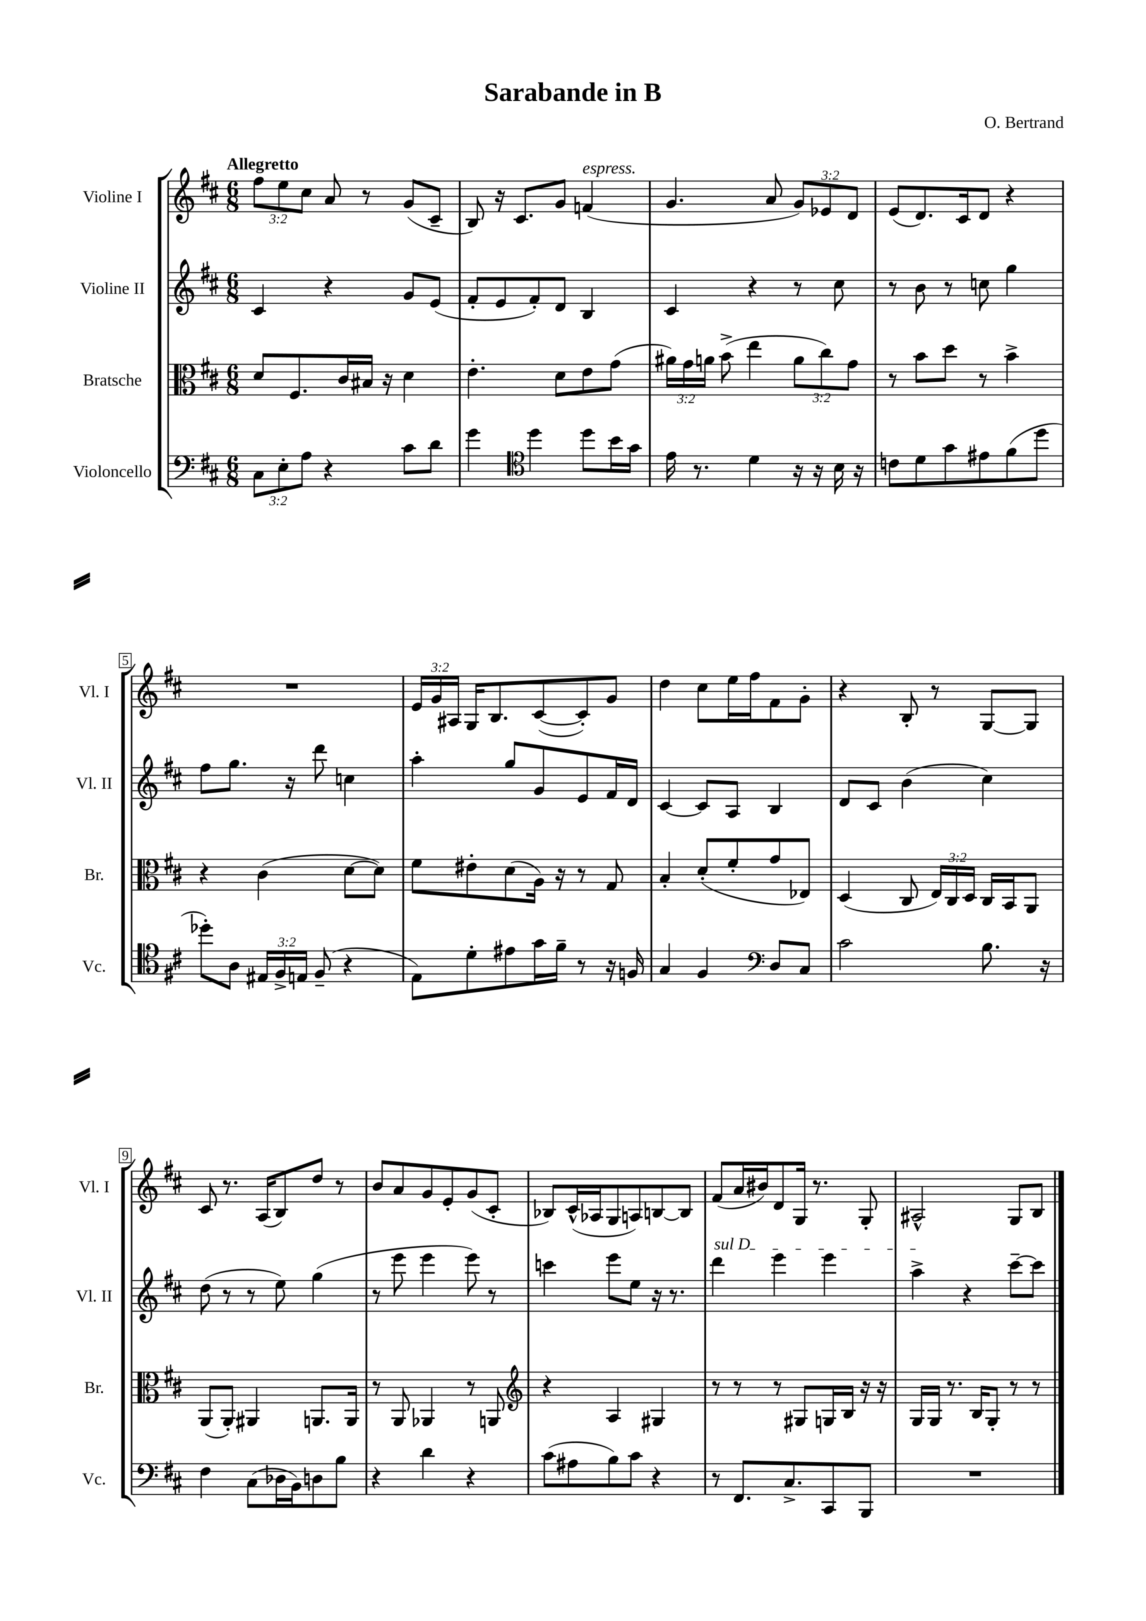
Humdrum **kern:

**kern	**kern	**kern	**kern
*staff4	*staff3	*staff2	*staff1
*clefF4	*clefC3	*clefG2	*clefG2
*k[f#c#]	*k[f#c#]	*k[f#c#]	*k[f#c#]
*M6/8	*M6/8	*M6/8	*M6/8
12C#	8d	4c#	12ff#
12E'	.	.	12ee
.	8.F#	.	.
12A	.	.	12cc#
4r	.	4r	8a
.	16c#	.	.
.	16B#	.	8r
.	16r	.	.
8c#	4d	8g	(8g
8d	.	(8e	8c#~
=	=	=	=
4g	4.e'	8f#'	8B)
.	.	8e	16r
.	.	.	8.c#
*clefC4	*	*	*
4dd	.	8f#')	.
.	8d	8d	8g
8dd	8e	4B	(4f
16b	(8g	.	.
16g	.	.	.
=	=	=	=
16e	24a#)	4c#	4.g
.	24g	.	.
8.r	.	.	.
.	24a	.	.
.	(8b^	.	.
4d	4ee	4r	.
.	.	.	8a
16r	12a	8r	12g)
16r	.	.	.
.	12cc#)	.	12e-
16B	.	8cc#	.
.	12g	.	12d
16r	.	.	.
=	=	=	=
8c	8r	8r	(8e
8d	8b	8b	8.d)
8g	8dd	8r	.
.	.	.	16c#
8e#	8r	8cc	8d
(8f#	4b^	4gg	4r
8dd	.	.	.
=	=	=	=
8dd-')	4r	8ff#	2.r
8A	.	8.gg	.
24E#	(4c#	.	.
24F#^	.	.	.
.	.	16r	.
24E	.	.	.
(8F#~	.	8ddd	.
4r	[8d	4cc	.
.	8d])	.	.
=	=	=	=
8E)	8f#	4aa'	24e
.	.	.	24g
.	.	.	24A#
8d'	8e#'	.	16G
.	.	.	8.B
8e#	(8d	8gg	.
16g	16A)	8g	([8c#
16f#~	16r	.	.
8r	8r	8e	8c#'])
16r	8G	16f#	8g
16F	.	16d	.
=	=	=	=
4G	4B'	[4c#	4dd
4F#	(8d'	8c#]	8cc#
.	8f#'	8A	16ee
.	.	.	16ff#
*clefF4	*	*	*
8D	8g	4B	8f#
8C#	8E-)	.	8g'
=	=	=	=
2c#	(4D	8d	4r
.	.	8c#	.
.	8C#	(4b	8B'
.	24E)	.	8r
.	24C#	.	.
.	24D	.	.
8.B	16C#	4cc#)	[8G
.	16BB	.	.
.	8AA	.	8G]
16r	.	.	.
=	=	=	=
4F#	(8AA	(8dd	8c#
.	8AA')	8r	8.r
(8C#	4AA#	8r	.
.	.	.	(16A
16D-	.	8ee)	8B)
16BB)	.	.	.
8D	8.AA	(4gg	8dd
8B	.	.	8r
.	16AA	.	.
=	=	=	=
4r	8r	8r	8b
.	8AA	8eee	8a
4d	4AA-	4eee	8g
.	.	.	8e'
4r	8r	8eee)	(8g
.	8AA	8r	8c#'
=	=	=	=
*	*clefG2	*	*
(8c#	4r	4ccc	8B-)
8A#	.	.	(16c#^^
.	.	.	16A-
8B)	4A	8eee	8G
8c#	.	8ee	8A)
4r	4G#	16r	[8B
.	.	8.r	.
.	.	.	8B]
=	=	=	=
8r	8r	4ddd	(8f#
8.FF#	8r	.	16a
.	.	.	16b#)
.	8r	4eee	8d
8.C#^	.	.	.
.	8G#	.	16G
.	.	.	8.r
8CC#	16G	4eee	.
.	16B	.	.
8BBB	16r	.	8G'
.	16r	.	.
=	=	=	=
2.r	16G	4aa^	2A#^^
.	16G	.	.
.	8.r	.	.
.	.	4r	.
.	16B	.	.
.	8G'	.	.
.	8r	[8ccc#~	8G
.	8r	8ccc#]	8B
==	==	==	==
*-	*-	*-	*-
